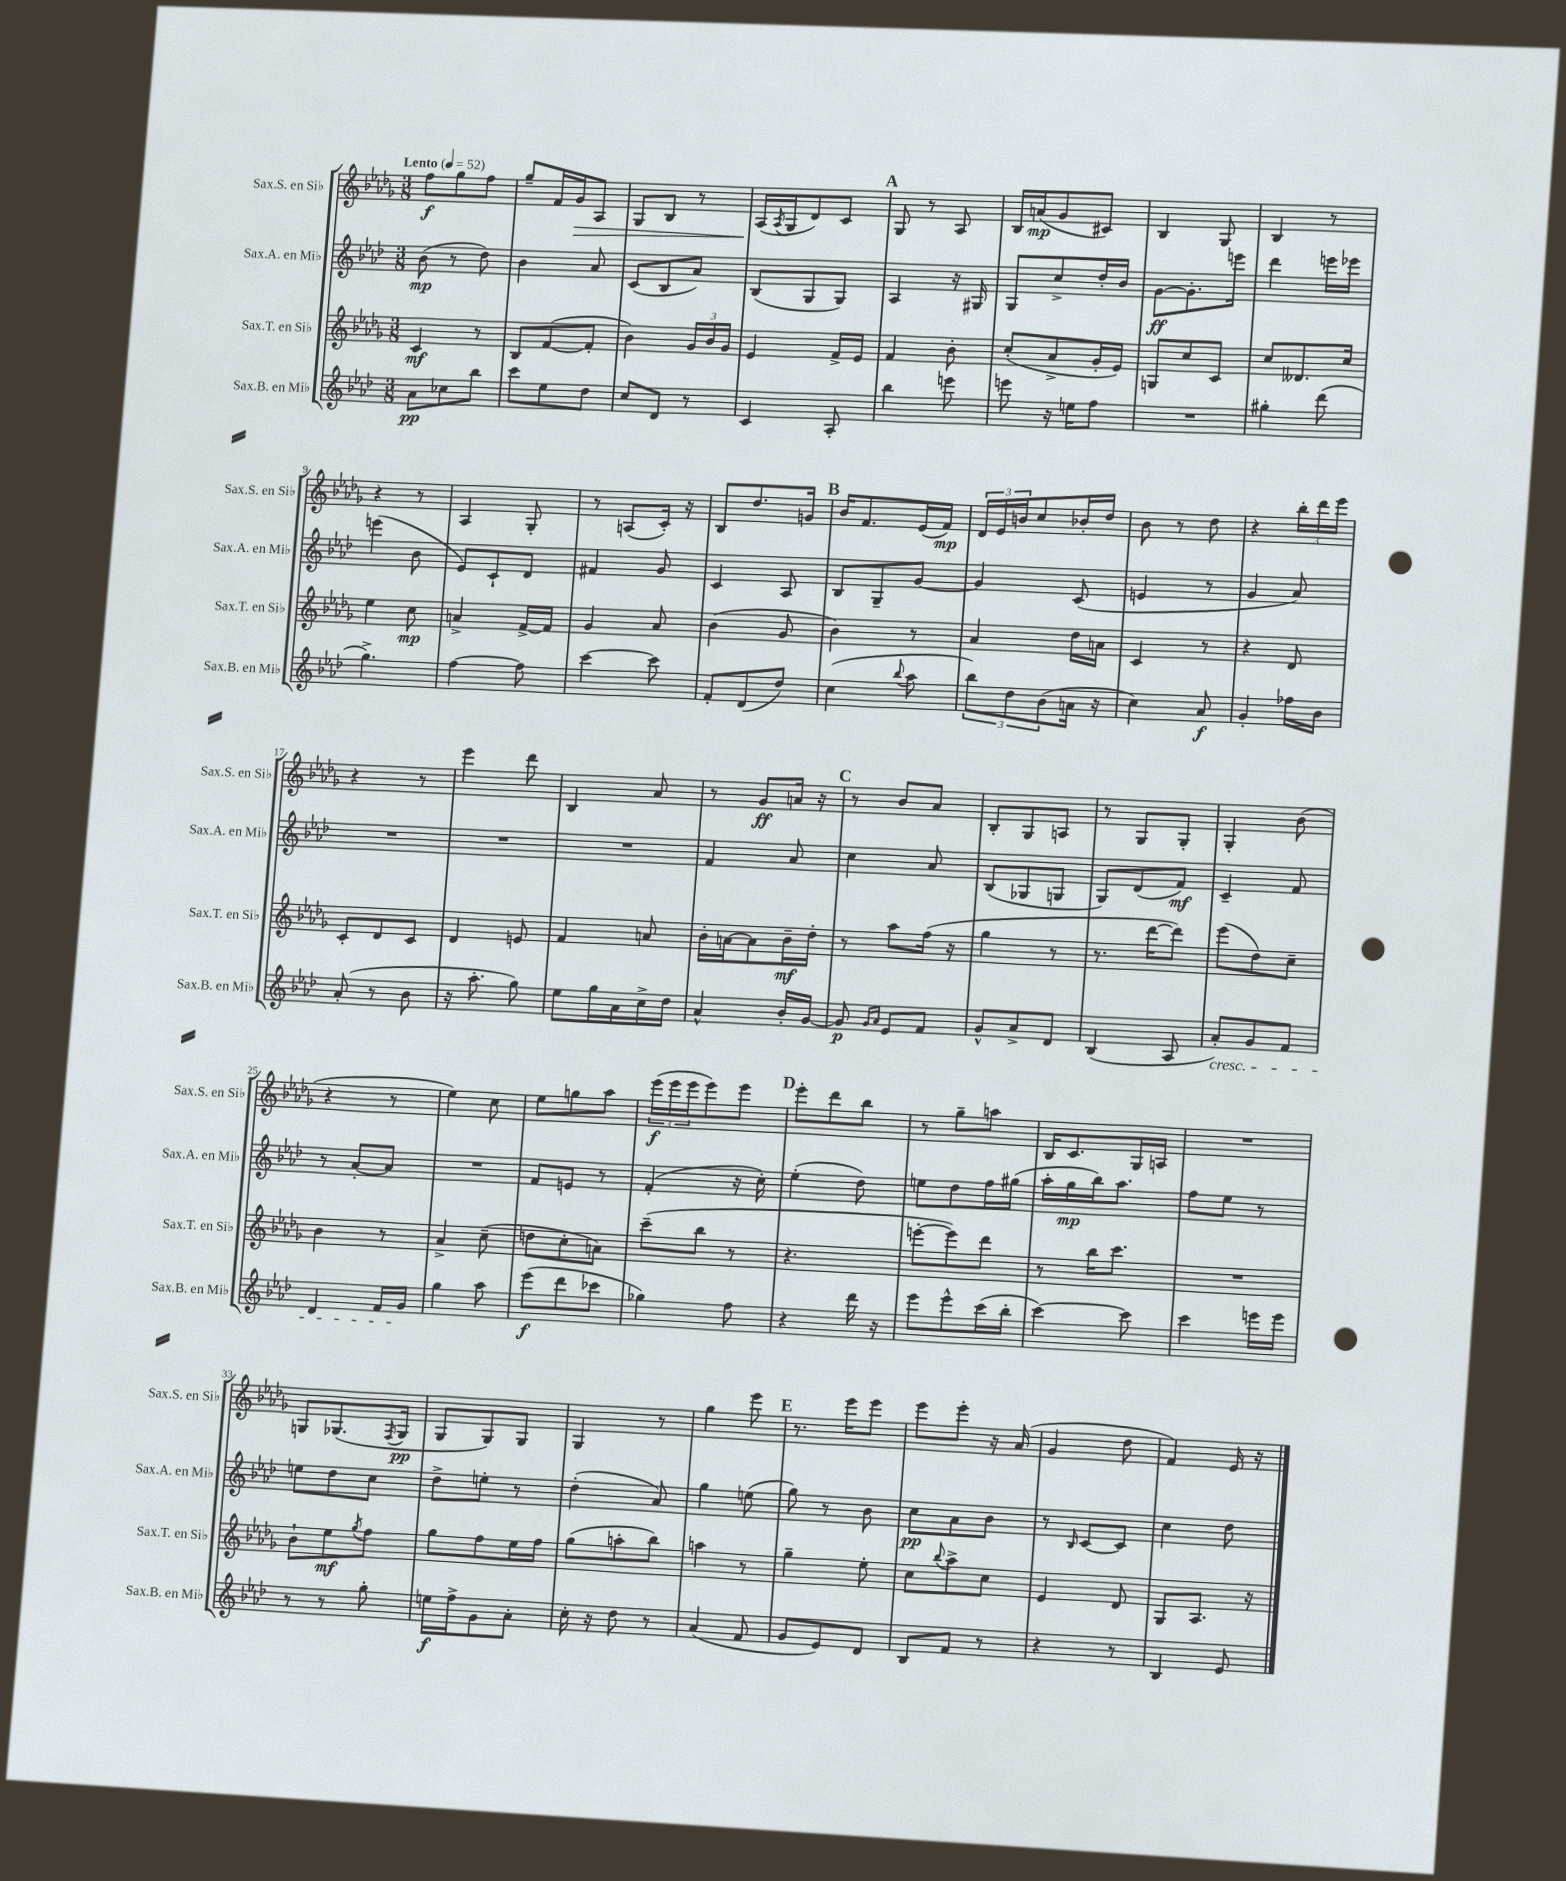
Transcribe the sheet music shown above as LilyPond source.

<<
\new StaffGroup <<
\new Staff = "s0" \with { instrumentName = "Sax.S. en Sib" shortInstrumentName = "Sax.S. en Sib" } {
    \clef treble \key des \major \numericTimeSignature \time 3/8 \tempo "Lento" 4 = 52
    f''8\f ges''8 f''8 |
    ges''8-- f'16 ges'16\> aes8 |
    ges8 bes8 r8 |
    aes16\!( \acciaccatura { aes8 } ges16 des'8) c'8 |
    \mark \markup { \bold "A" } ges8 r8 aes8 |
    bes16 a'16\mp( ges'8 cis'8) |
    bes4 ges8 |
    bes4 r8 |
    r4 r8 |
    aes4 ges8-. |
    r8 a8( c'16-.) r16 |
    bes8 des''8. g'16 |
    \mark \markup { \bold "B" } bes'16 f'8. ees'16( f'16\mp) |
    \tuplet 3/2 { des'16 ees'16 b'16 } c''8 bes'16-. des''16 |
    bes'8 r8 des''8 |
    r4 \tuplet 3/2 { bes''16-. des'''16 ees'''16 } |
    r4 r8 |
    ees'''4 des'''8 |
    bes4 aes'8 |
    r8 ges'8\ff a'16 r16 |
    \mark \markup { \bold "C" } r8 bes'8 aes'8 |
    bes8-. ges8 a8 |
    r8 ges8 ges8-. |
    ges4-. bes'8( |
    r4 r8 |
    ees''4) c''8 |
    ees''8 g''8 aes''8 |
    \tuplet 3/2 { ees'''16\f( ees'''16 ees'''16 } ees'''8) ees'''8 |
    \mark \markup { \bold "D" } ees'''8-. des'''8 bes''8 |
    r8 ges''8-- a''8 |
    bes16 c'8. ges16 a16 |
    R4. |
    g8 ges8.( \acciaccatura { f8 } ges16\pp |
    ges8 ges8) ges8 |
    ges4 r8 |
    ges''4 ees'''8 |
    \mark \markup { \bold "E" } r8. ees'''16 ees'''8 |
    ees'''8 ees'''8-. r16 aes'16( |
    ges'4 des''8 |
    f'4) ees'16 r16 \bar "|." |
}
\new Staff = "s1" \with { instrumentName = "Sax.A. en Mib" shortInstrumentName = "Sax.A. en Mib" } {
    \clef treble \key aes \major \numericTimeSignature \time 3/8
    bes'8\mp( r8 des''8) |
    bes'4 aes'8 |
    c'8( bes8 aes'8) |
    bes8( g8 g8) |
    \mark \markup { \bold "A" } aes4 r16 gis16 |
    g8 c''8-> des''16-. bes'16 |
    g'8~\ff g'8.-. e'''16 |
    des'''4 e'''16 ees'''16 |
    e'''4( bes'8 |
    ees'8) c'8-! des'8 |
    fis'4 g'8 |
    c'4 aes8 |
    \mark \markup { \bold "B" } bes8 g8-- g'8~ |
    g'4 c'8( |
    e'4 r8 |
    g'4 aes'8) |
    R4. |
    R4. |
    R4. |
    f'4 aes'8 |
    \mark \markup { \bold "C" } c''4 aes'8 |
    bes8( ges8 g8 |
    g8) des'8( f'8\mf) |
    c'4-- f'8 |
    r8 aes'8~-. aes'8 |
    R4. |
    f'8 e'8 r8 |
    f'4-.( r16 c''16-.) |
    \mark \markup { \bold "D" } ees''4-.( des''8) |
    e''8 des''8 f''16 gis''16( |
    aes''16-. g''16\mp bes''16) aes''8. |
    f''8 ees''8 r8 |
    e''8 des''8 c''8 |
    des''8-> e''8-. r8 |
    des''4-.( aes'8) |
    g''4 e''8( |
    \mark \markup { \bold "E" } g''8) r8 bes'8 |
    c''8\pp aes'8 bes'8 |
    r8 \grace { bes16 } c'8~ c'8 |
    c''4 des''8 \bar "|." |
}
\new Staff = "s2" \with { instrumentName = "Sax.T. en Sib" shortInstrumentName = "Sax.T. en Sib" } {
    \clef treble \key des \major \numericTimeSignature \time 3/8
    c'4\mf r8 |
    bes8 f'8~( f'8-. |
    bes'4) \tuplet 3/2 { ges'16 bes'16 ges'16 } |
    ees'4 f'16-> ees'16 |
    \mark \markup { \bold "A" } f'4 bes'8-. |
    c''8-.( aes'8-> ges'16-. ees'16) |
    g8 c''8 c'8 |
    c''8 deses'8. c''16 |
    ees''4 c''8\mp |
    a'4-> f'16~-> f'16 |
    ges'4 aes'8 |
    bes'4( ges'8 |
    \mark \markup { \bold "B" } bes'4) r8 |
    aes'4 des''16 a'16 |
    c'4 r8 |
    r4 des'8 |
    c'8-. des'8 c'8 |
    des'4 e'8 |
    f'4 a'8 |
    bes'16-. a'16~ a'8 bes'16--\mf des''16-. |
    \mark \markup { \bold "C" } r8 aes''8 f''16( r16 |
    ges''4 r8 |
    r8. des'''16~ des'''8) |
    ees'''8( des''8) c''8-- |
    bes'4 r8 |
    aes'4-> c''8--( |
    d''8 c''8-. a'8) |
    c'''8--( bes''8 r8 |
    \mark \markup { \bold "D" } r4. |
    e'''8~-. e'''8) des'''8 |
    r8 bes''16 c'''8. |
    R4. |
    bes'8-! ees''8\mf \acciaccatura { ges''8 } f''8 |
    ges''8 f''8 ees''16 f''16 |
    ges''8( a''8-. bes''8) |
    a''4 r8 |
    \mark \markup { \bold "E" } ges''4-- ees''8-. |
    c''8 \appoggiatura { bes''8 } aes''8-> c''8 |
    ees'4 des'8 |
    ges8 aes8. r16 \bar "|." |
}
\new Staff = "s3" \with { instrumentName = "Sax.B. en Mib" shortInstrumentName = "Sax.B. en Mib" } {
    \clef treble \key aes \major \numericTimeSignature \time 3/8
    aes'8\pp ces''8 bes''8 |
    c'''8 ees''8 des''8 |
    c''8 des'8 r8 |
    c'4 aes8-. |
    \mark \markup { \bold "A" } bes''4 e'''8 |
    e'''8 r16 e''16 f''8 |
    R4. |
    gis''4-. des'''8( |
    g''4.->) |
    f''4~ f''8 |
    c'''4~ c'''8 |
    f'8-. des'8( des''8) |
    \mark \markup { \bold "B" } c''4( \appoggiatura { bes''8 } aes''8 |
    \tuplet 3/2 { bes''8) des''8 bes'8( } a'16 r16 |
    c''4) aes'8\f |
    g'4-. fes''16 bes'16 |
    aes'8-.( r8 bes'8 |
    r16 aes''8.-. g''8) |
    ees''8 g''16 aes'16 c''16-> des''16 |
    aes'4-^ bes'16-. g'16~ |
    \mark \markup { \bold "C" } g'8\p \grace { g'16 aes'16 } ees'8 f'8 |
    g'8-^ aes'8-> des'8 |
    bes4( aes8 |
    aes'8-.\cresc) g'8 f'8 |
    des'4 f'16 g'16\! |
    g''4 aes''8 |
    ees'''8\f( des'''8 ces'''8 |
    ges''4) f''8 |
    \mark \markup { \bold "D" } r4 des'''16 r16 |
    ees'''8 ees'''8-^ c'''16( bes''16-. |
    c'''4~) c'''8 |
    c'''4 e'''16 e'''16 |
    r8 r8 g''8-. |
    e''16\f f''16-> g'8 aes'8-. |
    c''16-. r16 des''8 r8 |
    aes'4( f'8 |
    \mark \markup { \bold "E" } g'8 ees'8) des'8 |
    bes8 f'8 r8 |
    r4 r8 |
    bes4 ees'8 \bar "|." |
}
>>
>>
